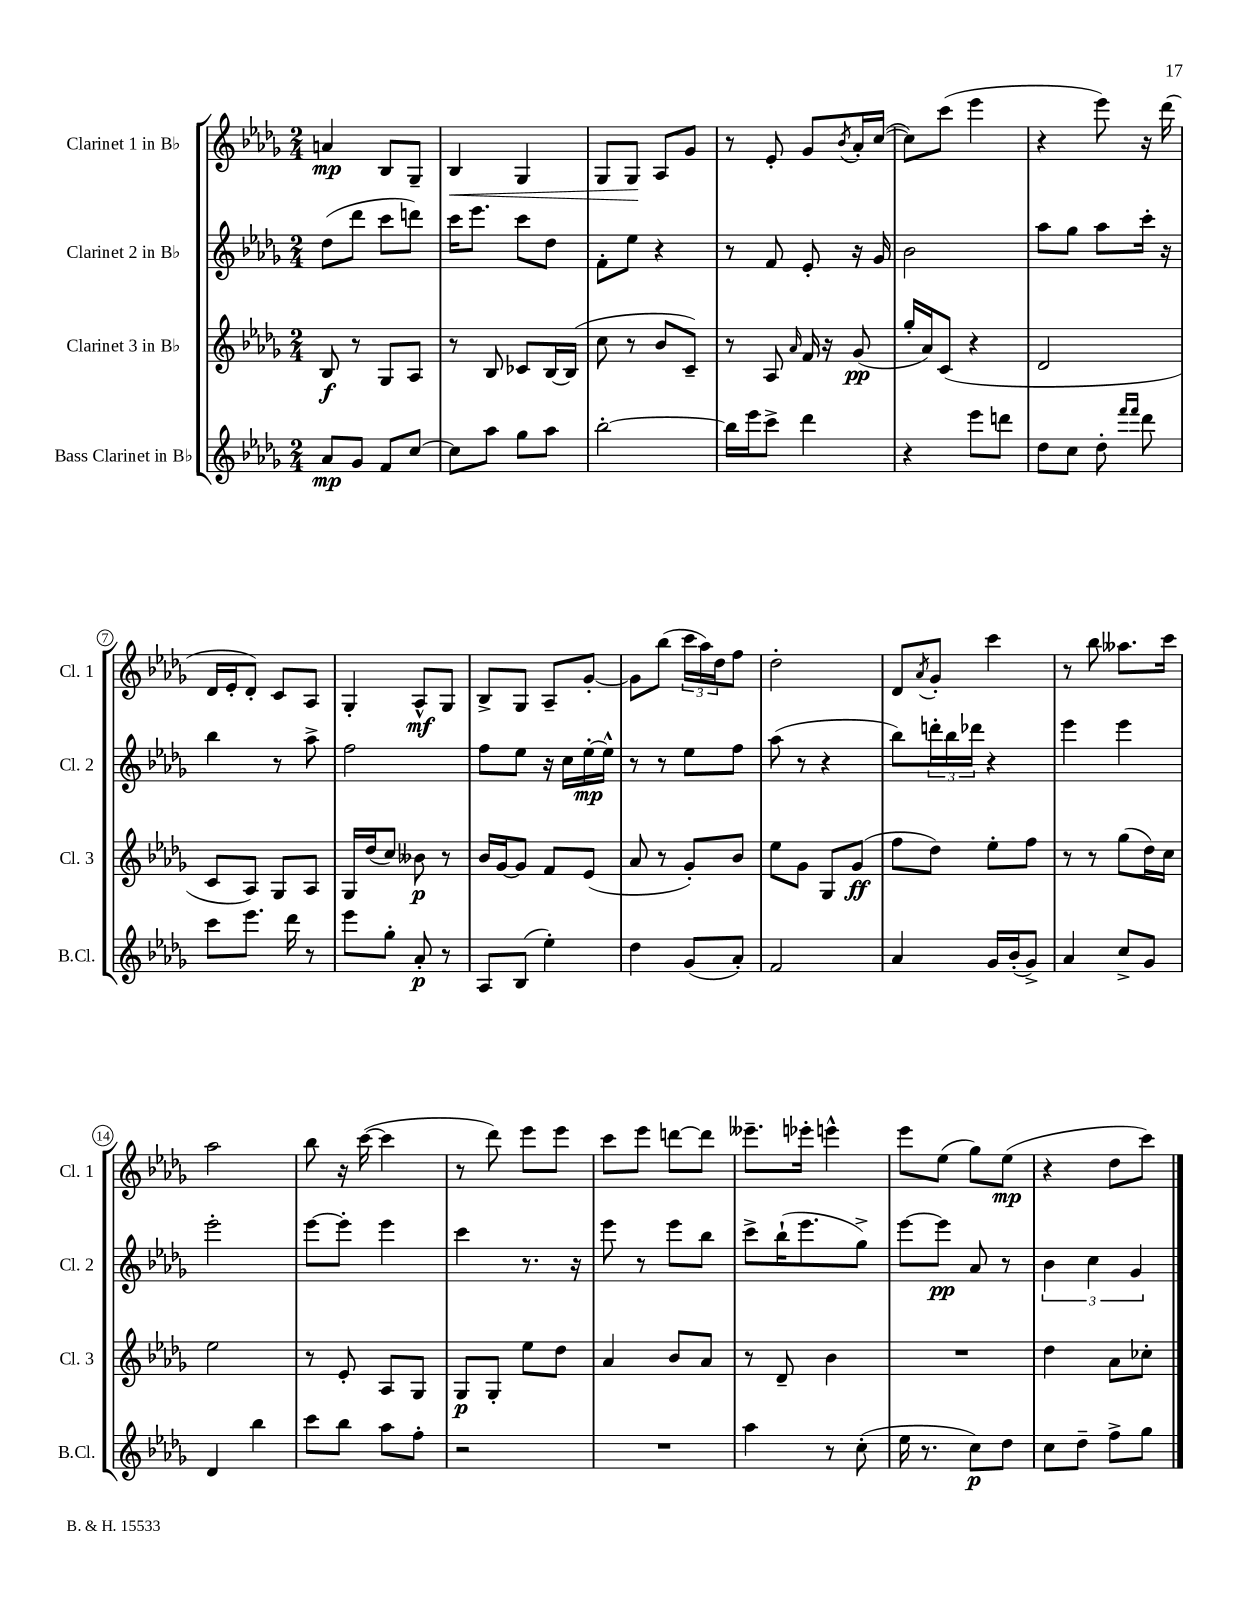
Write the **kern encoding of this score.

**kern	**kern	**kern	**kern
*staff4	*staff3	*staff2	*staff1
*clefG2	*clefG2	*clefG2	*clefG2
*k[b-e-a-d-g-]	*k[b-e-a-d-g-]	*k[b-e-a-d-g-]	*k[b-e-a-d-g-]
*M2/4	*M2/4	*M2/4	*M2/4
8a-/L	8B-/	(8dd-\L	4a/
8g-/J	8r	8ddd-\J	.
8f/L	8G-/L	8ccc\L	8B-/L
[8cc/J	8A-/J	8ddd\J)	8G-~/J
=	=	=	=
8cc\]L	8r	16ccc\LK	4B-/
.	.	8.eee-\J	.
8aa-\J	8B-/	.	.
8gg-\L	8c-/L	8ccc\L	4G-/
8aa-\J	[16B-/L	8dd-\J	.
.	(16B-/]JJ	.	.
=	=	=	=
[2bb-'\	8cc\	8f'\L	8G-/L
.	8r	8ee-\J	8G-/J
.	8b-/L	4r	8A-/L
.	8c~/J)	.	8g-/J
=	=	=	=
16bb-\]LL	8r	8r	8r
16eee-\J	.	.	.
8ccc^\J	8A-/	8f/	8e-'/
.	16qqa-/	.	.
4ddd-\	16f/	8e-'/	8g-/L
.	16r	.	.
.	.	.	8qb-/
.	(8g-/	16r	16a-'/L
.	.	16g-/	([16cc/JJ
=	=	=	=
4r	16gg-'/LL	2b-\	8cc\]L)
.	16a-/J)	.	.
.	(8c/J	.	(8ccc\J
8eee-\L	4r	.	4eee-\
8ddd\J	.	.	.
=	=	=	=
8dd-\L	2d-/	8aa-\L	4r
8cc\J	.	8gg-\J	.
8dd-'\	.	8aa-\L	8eee-\)
16qqfff/LL	.	.	.
16qqfff/JJ	.	.	.
8ddd-\	.	16ccc'\Jk	16r
.	.	16r	(16ddd-\
=	=	=	=
8ccc\L	8c/L	4bb-\	16d-/LL
.	.	.	16e-'/J
8.eee-\J	8A-/J)	.	8d-'/J)
.	8G-/L	8r	8c/L
16ddd-\	.	.	.
8r	8A-/J	8aa-^\	8A-/J
=	=	=	=
8eee-\L	16G-/LL	2ff\	4G-'/
.	(16dd-/J	.	.
8gg-'\J	8cc/J)	.	.
8a-'/	8b--\	.	8A-^^/L
8r	8r	.	8G-/J
=	=	=	=
8A-/L	16b-/LL	8ff\L	8B-^/L
.	[16g-/J	.	.
(8B-/J	8g-/]J	8ee-\J	8G-/J
4ee-'\)	8f/L	16r	8A-~/L
.	.	16cc\LL	.
.	(8e-/J	[16ee-'\	[8g-'/J
.	.	16ee-^^\]JJ	.
=	=	=	=
4dd-\	8a-/	8r	8g-\]L
.	8r	8r	(8bb-\J
(8g-/L	8g-'/L)	8ee-\L	24ccc\LL
.	.	.	24aa-\)
.	.	.	24dd-\J
8a-'/J)	8b-/J	8ff\J	8ff\J
=	=	=	=
2f/	8ee-\L	(8aa-\	2dd-'\
.	8g-\J	8r	.
.	8G-/L	4r	.
.	(8g-/J	.	.
=	=	=	=
4a-/	8ff\L	8bb-\L)	8d-/L
.	.	.	8qa-/
.	8dd-\J)	24ddd'\L	8g-'/J
.	.	24bb-\	.
.	.	24ddd-\JJ	.
16g-/LL	8ee-'\L	4r	4ccc\
(16b-'/J	.	.	.
8g-^/J)	8ff\J	.	.
=	=	=	=
4a-/	8r	4eee-\	8r
.	8r	.	8bb-\
8cc^/L	(8gg-\L	4eee-\	8.aa--\L
8g-/J	16dd-\L)	.	.
.	16cc\JJ	.	16ccc\Jk
=	=	=	=
4d-/	2ee-\	2eee-'\	2aa-\
4bb-\	.	.	.
=	=	=	=
8ccc\L	8r	[8eee-\L	8bb-\
8bb-\J	8e-'/	8eee-'\]J	16r
.	.	.	([16ccc\
8aa-\L	8A-/L	4eee-\	4ccc\]
8ff'\J	8G-/J	.	.
=	=	=	=
2r	8G-/L	4ccc\	8r
.	8G-'/J	.	8ddd-\)
.	8ee-\L	8.r	8eee-\L
.	8dd-\J	.	8eee-\J
.	.	16r	.
=	=	=	=
2r	4a-/	8eee-\	8ccc\L
.	.	8r	8eee-\J
.	8b-/L	8eee-\L	[8ddd\L
.	8a-/J	8bb-\J	8ddd\]J
=	=	=	=
4aa-\	8r	8ccc^\L	8.eee--~\L
.	8d-~/	(16bb-`\K	.
.	.	8.eee-\	16eee-'\Jk
8r	4b-\	.	4eee^^\
(8cc'\	.	8gg-^\J)	.
=	=	=	=
16ee-\	2r	[8eee-\L	8eee-\L
8.r	.	.	.
.	.	8eee-\]J	(8ee-\J
8cc\L)	.	8a-/	8gg-\L)
8dd-\J	.	8r	(8ee-\J
=	=	=	=
8cc\L	4dd-\	6b-\	4r
8dd-~\J	.	.	.
.	.	6cc\	.
8ff^\L	8a-\L	.	8dd-\L
.	.	6g-/	.
8gg-\J	8cc-'\J	.	8ccc\J)
==	==	==	==
*-	*-	*-	*-
